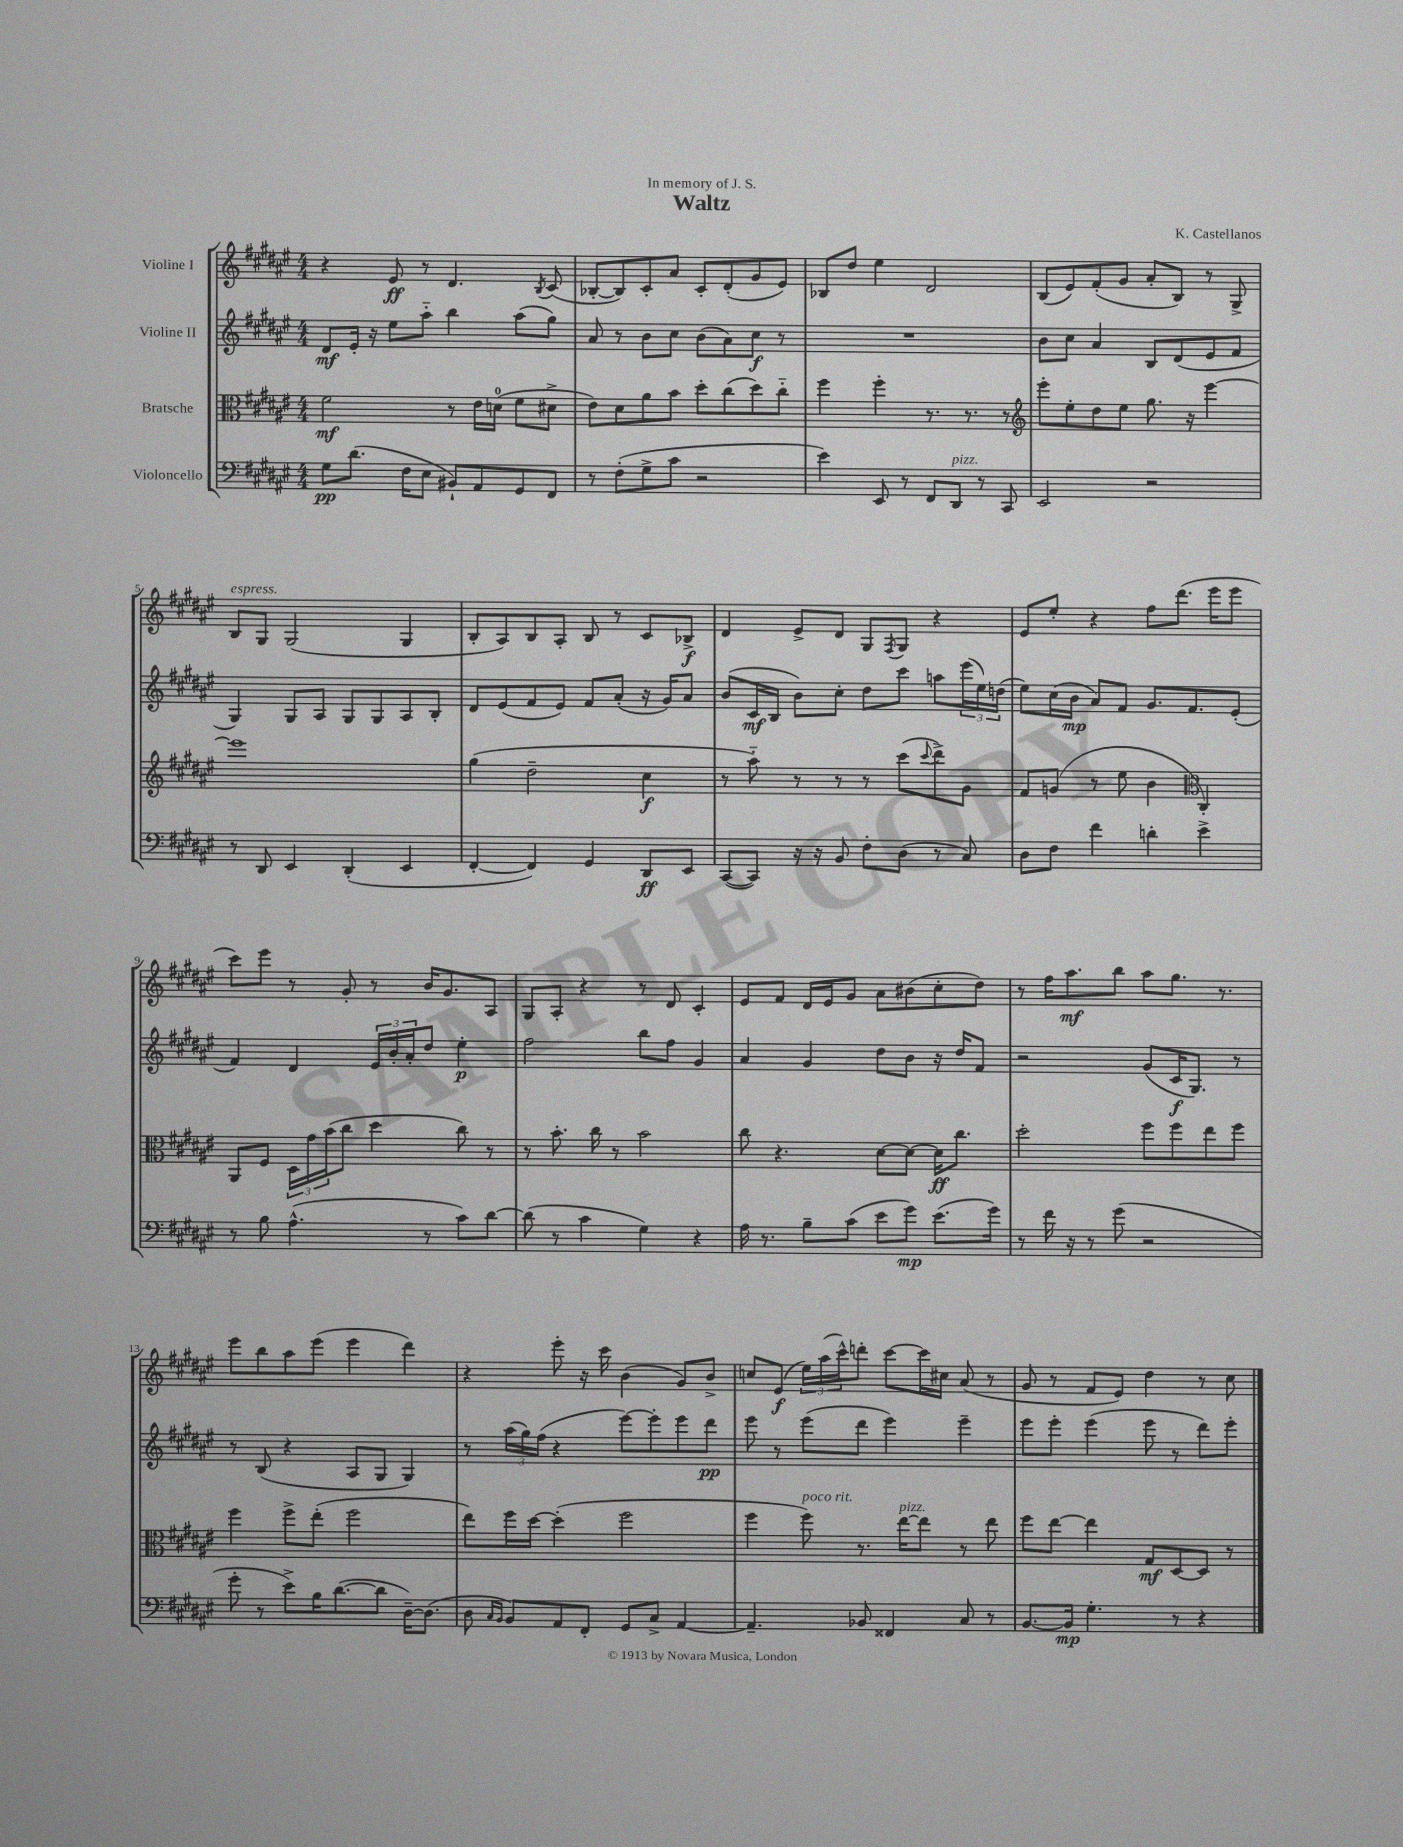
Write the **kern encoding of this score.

**kern	**kern	**kern	**kern
*staff4	*staff3	*staff2	*staff1
*clefF4	*clefC3	*clefG2	*clefG2
*k[f#c#g#d#a#e#]	*k[f#c#g#d#a#e#]	*k[f#c#g#d#a#e#]	*k[f#c#g#d#a#e#]
*M4/4	*M4/4	*M4/4	*M4/4
8G#	2f#	8d#	4r
(8.d#	.	16e#'	.
.	.	16r	.
.	.	8ee#	8e#
16F#	.	.	.
8E#	.	8aa#'~	8r
8BB#`)	8r	4bb	4.d#
8AA#	16e#	.	.
.	(16d	.	.
8GG#	8f#	(8aa#	.
.	.	.	8qB
8FF#	8d#^	8gg#)	(8c#
=	=	=	=
8r	8e#)	8a#	[8B-'
(8F#'	8d#	8r	8B-])
8G#^	8a#	8b	8c#'
8c#	8b	8cc#	8a#
2r	8dd#'	(8b	8c#'
.	(8cc#	8a#)	(8d#'
.	8dd#)	8cc#	8g#
.	8cc#'~	8r	8e#)
=	=	=	=
4e#)	4ff#	1r	8B-
.	.	.	8dd#
8EE#	4ff#'	.	4ee#
8r	.	.	.
8FF#	8.r	.	2d#
8DD#	.	.	.
.	8.r	.	.
8r	.	.	.
8CC#	8r	.	.
=	=	=	=
*	*clefG2	*	*
2EE#	8eee#'	8b	(8B
.	8ee#'	8cc#	8e#)
.	8dd#	4a#	(8f#'
.	8ee#	.	8g#
2r	8.gg#	8B	8a#'
.	.	(8d#	8B)
.	16r	.	.
.	[4eee#	8e#	8r
.	.	8f#	8G#^
=	=	=	=
8r	1eee#]	4G#)	8B
8DD#	.	.	8G#
4EE#	.	8G#	(2G#
.	.	8A#	.
(4DD#'	.	8G#	.
.	.	8G#	.
4EE#	.	8A#	4G#
.	.	8B'	.
=	=	=	=
[4FF#'	(4gg#	8d#	8B'
.	.	(8e#	8A#)
4FF#])	2dd#~	8f#	8B
.	.	8e#)	8A#'
4GG#	.	8f#	8B
.	.	(8a#'	8r
8DD#	4cc#	16r	8c#
.	.	16g#)	.
8EE#	.	8a#	8B-^
=	=	=	=
([8CC#	8r	(8b	4d#
8CC#])	8aa#'~)	16c#	.
.	.	16B	.
16r	8r	8b)	8e#^
16r	.	.	.
8BB	8r	8cc#'	8d#
8F#'	8r	8dd#	8G#
.	.	.	8qF#
(8D#	(8ccc#	8ccc#	8G#
.	8qqccc#	.	.
8r	8ddd#^)	8aa	4r
8C#)	8g#	(24eee#	.
.	.	24ee#)	.
.	.	(24dd	.
=	=	=	=
8D#	8f#	8ee#)	8e#
8F#	(8g	(16cc#	8ee#'
.	.	16b	.
4f#	8r	8a#)	4r
.	8ee#	8f#	.
4d'	4b	8.g#	8ff#
.	.	.	(8.ddd#
.	.	8.f#	.
*	*clefC3	*	*
4e#^	4C#')	.	.
.	.	.	16eee#
.	.	(8e#'	8eee#
=	=	=	=
8r	8AA#	4f#)	8ccc#)
8B	8F#	.	8eee#
(4.A#^^	24D#	4d#	8r
.	24g#	.	.
.	(24b	.	.
.	8cc#	.	8g#'
.	4dd#	24e#	8r
.	.	24b'	.
.	.	24a#'	.
8r	.	8dd#	16b
.	.	.	8.g#
8c#)	8cc#)	4ee#'	.
[8d#	8r	.	8A#
=	=	=	=
(8d#]	8r	2ff#	8G#
8r	8.b'	.	8A#'
4c#	.	.	4r
.	16cc#	.	.
.	8r	.	.
4G#)	2b	8bb	8r
.	.	8ff#	8d#
4r	.	4g#	4c#'
=	=	=	=
16A#	8cc#	4a#	8e#
8.r	.	.	.
.	4.r	.	8f#
8B~	.	4g#	16d#
.	.	.	16e#
(8c#	.	.	8g#
8e#	[8d#	8dd#	8a#
8g#)	8d#_	8b	(8b#
(8.e#	16d#]	16r	8cc#'
.	8.cc#	16dd#	.
.	.	8f#	8dd#)
16g#)	.	.	.
=	=	=	=
8r	2dd#'	2r	8r
16f#	.	.	16ff#
16r	.	.	8.aa#
8r	.	.	.
(8g#	.	.	8bb
2r	8ff#	(8g#	8aa#
.	8ff#	16c#	8.gg#
.	.	8.G#)	.
.	8ee#	.	.
.	.	.	8.r
.	8ff#	8r	.
=	=	=	=
8g#'	4ff#	8r	8eee#
8r	.	(8B	8bb
8e#^)	8ff#^	4r	8aa#
16B	(8ee#'	.	(8eee#
([8.d#	.	.	.
.	2ff#	8A#	4eee#
8d#]	.	8G#	.
[16D#~)	.	4G#)	4ddd#)
(8.D#]	.	.	.
=	=	=	=
8D#	8ee#)	8r	4r
16qqC#	.	.	.
16qqBB	.	.	.
8BB)	16ff#	(24aa#	.
.	.	24gg#)	.
.	[16dd#	.	.
.	.	(24ff#	.
8AA#	(4dd#']	4r	8eee#'
8FF#'	.	.	16r
.	.	.	16ccc#
8GG#	2ff#	[8eee#)	(4b
8C#^	.	8eee#']	.
[4AA#	.	8eee#	8g#)
.	.	8ddd#	8b^
=	=	=	=
4.AA#~]	4ff#	8eee#	8cc
.	.	8r	(8e#
.	8ff#)	(8eee#	24ee#)
.	.	.	(24aa#
.	.	.	24ccc#^^)
8BB-	8.r	8ddd#	8ddd'
4FF##	.	4eee#)	[8ccc#
.	[16ee#	.	.
.	8ee#]	.	16ccc#]
.	.	.	16cc#
8C#	8r	4eee#~	(8a#
8r	8ee#	.	8r
=	=	=	=
[8.BB	8ff#	8eee#	8g#
.	[8ee#	8eee#'	8r
16BB]	.	.	.
4.G#'	4ee#]	(4eee#	8f#
.	.	.	8e#)
.	8G#	8eee#	4dd#
8r	[8D#	8r	.
4r	8D#]	8ddd#)	8r
.	8r	8eee#'	8cc#
==	==	==	==
*-	*-	*-	*-
